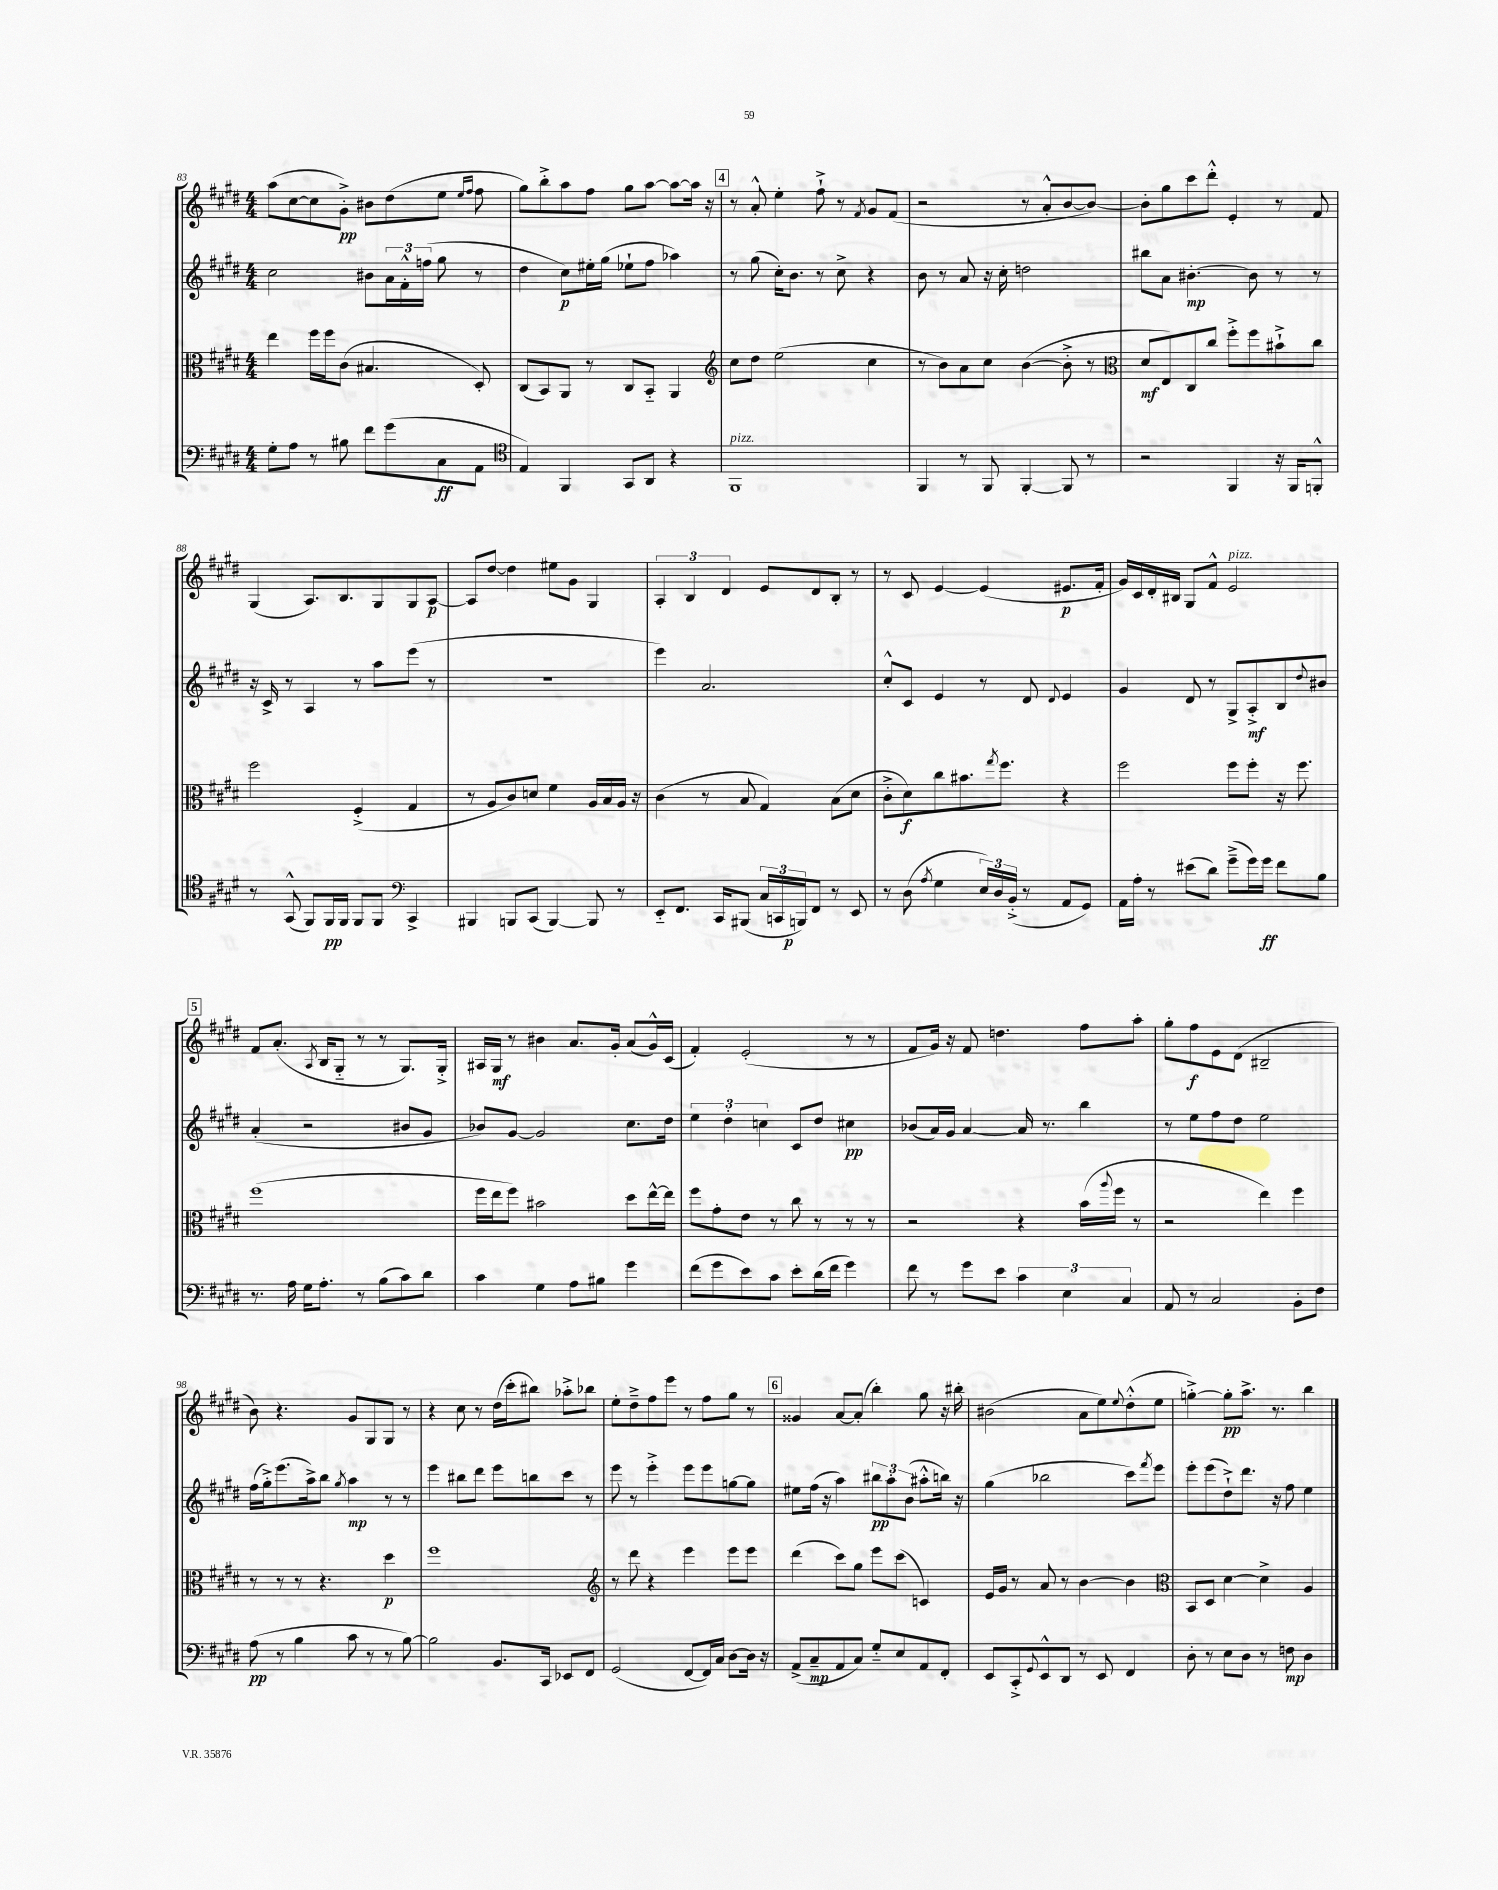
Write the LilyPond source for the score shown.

<<
\new StaffGroup <<
\new Staff = "s0" {
    \clef treble \key e \major \numericTimeSignature \time 4/4
    a''8( cis''8~ cis''8 gis'8-.->\pp) bis'8 dis''8( e''8 \grace { e''16 fis''16 } fis''8 |
    gis''8) b''8-.-> a''8 fis''8 gis''8 a''8~ a''8~ a''16 r16 |
    \mark \markup { \box "4" } r8 a'8-.-^ e''4-. fis''8-!-> r8 \acciaccatura { fis'8 } gis'8 fis'8( |
    r2 r8 a'8-.-^ b'8~ b'8~) |
    b'8-. gis''8 cis'''8 dis'''8-.-^ e'4-. r8 fis'8 |
    gis4( a8.) b8. gis8 gis8 a8~\p |
    a8 dis''8~ dis''4 eis''8 gis'8 gis4 |
    \tuplet 3/2 { a4-. b4 dis'4 } e'8 dis'8 b8-. r8 |
    r8 cis'8 e'4~ e'4( eis'8.\p fis'16-. |
    gis'16) cis'16 dis'16-. bis16 gis8 fis'8-^ e'2^\markup { \italic "pizz." } |
    \mark \markup { \box "5" } fis'8 a'8.-.( \acciaccatura { a8 } b16 gis8-_ r8 r8 gis8.) gis16-.-> |
    ais16 gis16\mf r8 bis'4 a'8. gis'16-. a'8( gis'16-^) cis'16( |
    fis'4-.) e'2-.( r8 r8 |
    fis'8 gis'16) r16 fis'8 d''4. fis''8 a''8-. |
    gis''8-. fis''8\f e'8 dis'8( bis2-- |
    b'8) r4. gis'8 gis8 gis8 r8 |
    r4 cis''8 r8 dis''16( cis'''16-. bis''8) aes''8-.-> bes''8 |
    e''8-. dis''8---> fis''8 e'''8 r8 fis''8 gis''8 r8 |
    \mark \markup { \box "6" } gisis'4 a'8~ a'8-.( b''4-.) gis''8 r16 bis''16-. |
    bis'2( a'8 e''8) \appoggiatura { e''8 } dis''8-.-^( e''8 |
    g''4~-.->) g''8-.\pp a''8.-> r8. b''4 \bar "|." |
}
\new Staff = "s1" {
    \clef treble \key e \major \numericTimeSignature \time 4/4
    cis''2 bis'8 \tuplet 3/2 { a'16 fis'16-.-^ f''16( } gis''8 r8 |
    dis''4 cis''8\p) eis''16-. gis''16( ees''8-! fis''8 aes''4) |
    \mark \markup { \box "4" } r8 gis''8( cis''16-.) b'8. r8 cis''8-> r4 |
    b'8 r8 a'8 r16 cis''16-. d''2 |
    bis''8 a'8 bis'4.~-.\mp bis'8 r8 r8 |
    r16 cis'16-> r8 a4 r8 a''8 e'''8( r8 |
    R1 |
    e'''4) a'2. |
    cis''8-.-^ cis'8 e'4 r8 dis'8 \appoggiatura { dis'8 } e'4 |
    gis'4 dis'8 r8 gis8-> a8-.->\mf b8 \appoggiatura { dis''8 } bis'8 |
    \mark \markup { \box "5" } a'4-.( r2 bis'8 gis'8 |
    bes'8) gis'8~ gis'2 cis''8. dis''16 |
    \tuplet 3/2 { e''4 dis''4-. c''4 } cis'8 dis''8 cis''4\pp |
    bes'8( a'16) gis'16 a'4~ a'16 r8. b''4 |
    r8 e''8 fis''8 dis''8 e''2 |
    fis''16( gis''16-.->) e'''8.( a''16->) b''8 \acciaccatura { gis''8 } a''4\mp r8 r8 |
    e'''4 bis''8 dis'''8 e'''8 b''8 cis'''8 r8 |
    e'''8 r8 e'''4-.-> e'''8 e'''8 g''8~ g''8 |
    \mark \markup { \box "6" } eis''8 fis''16( r16 a''4) \tuplet 3/2 { bis''8\pp a''8-. b'8( } ais''8-.-^ b''16) r16 |
    gis''4( bes''2 cis'''8) \acciaccatura { fis'''8 } e'''8 |
    e'''8-. e'''8( dis''8-!->) dis'''8. r16 fis''8 e''4 \bar "|." |
}
\new Staff = "s2" {
    \clef alto \key e \major \numericTimeSignature \time 4/4
    e''4 fis''16 fis''16 cis'8( bis4. dis8-.) |
    cis8( b,8) a,8 r8 cis8 b,8-_ a,4 |
    \mark \markup { \box "4" } \clef treble cis''8 dis''8 e''2( cis''4 |
    r8 b'8) a'8 cis''8 b'4~( b'8-.-> r8 |
    \clef alto dis'8\mf e8) cis8 cis''8 fis''8-.-> fis''8 bis'8-!-> cis''8 |
    fis''2 fis4-.->( gis4 |
    r8 a8 cis'8) d'8 fis'4 a16 b16 a16 r16 |
    cis'4( r8 b8 gis4) b8( dis'8 |
    cis'8-.-> dis'8\f) cis''8 bis'8. \acciaccatura { gis''8 } fis''8. r4 |
    fis''2 fis''8 fis''8-. r16 fis''8. |
    \mark \markup { \box "5" } fis''1( |
    fis''16 e''16 fis''8) bis'2 dis''8 e''16~-^ e''16 |
    fis''8 gis'8-. e'8 r8 cis''8 r8 r8 r8 |
    r2 r4 b'16( \appoggiatura { a''8 } fis''16 r8 |
    r2 e''4) fis''4 |
    r8 r8 r8 r4. dis''4\p |
    fis''1 |
    \clef treble r8 dis'''8 r4 e'''4 e'''8 e'''8 |
    \mark \markup { \box "6" } dis'''4( cis'''8) gis''8 e'''8 cis'''8( c'4) |
    e'16 gis'16 r8 a'8 r8 b'4~ b'4 |
    \clef alto b,8 dis8 dis'4~ dis'4-> a4 \bar "|." |
}
\new Staff = "s3" {
    \clef bass \key e \major \numericTimeSignature \time 4/4
    gis8-. a8 r8 bis8 fis'8 gis'8( cis8\ff a,8 |
    \clef tenor e4) fis,4 gis,8 a,8 r4 |
    \mark \markup { \box "4" } fis,1^\markup { \italic "pizz." } |
    fis,4 r8 fis,8 fis,4~-. fis,8 r8 |
    r2 fis,4 r16 fis,16 f,8-.-^ |
    r8 gis,8-^( fis,8) fis,16\pp fis,16 fis,8 fis,8 \clef bass cis,4-> |
    bis,,4 b,,8 cis,8( b,,4~) b,,8 r8 |
    e,8-_ fis,8. cis,16 bis,,8( \tuplet 3/2 { cis16 c,16 b,,16\p) } fis,8 r8 e,8 |
    r8 dis8( \acciaccatura { a8 } gis4 \tuplet 3/2 { e16) dis16 b,16-.->( } r8 a,8 gis,8) |
    a,16 a16-. r8 eis'8( dis'8) gis'8--->( gis'16) gis'16\ff fis'8 b8 |
    \mark \markup { \box "5" } r8. a16 gis16 a8.-. r8 b8( cis'8) dis'8 |
    cis'4 gis4 a8 bis8 gis'4 |
    fis'8( gis'8 e'8) cis'8 e'8-. dis'16( fis'16 gis'4) |
    fis'8 r8 gis'8 e'8 \tuplet 3/2 { cis'4 e4 cis4 } |
    a,8 r8 cis2 b,8-. fis8 |
    a8\pp( r8 b4 cis'8 r8 r8 b8~) |
    b2 b,8. cis,16 ees,8 fis,8 |
    gis,2( fis,8~ fis,16) cis16 dis8~ dis16 r16 |
    \mark \markup { \box "6" } a,8->( cis8--\mp a,8 cis8) gis8-_ e8 a,8 fis,8-. |
    e,8 cis,8-.-> \appoggiatura { gis,8 } e,8-^ dis,8 r8 e,8 fis,4 |
    dis8-. r8 e8 dis8 r8 f8\mp dis4 \bar "|." |
}
>>
>>
\layout { \context { \Score currentBarNumber = #83 } }
